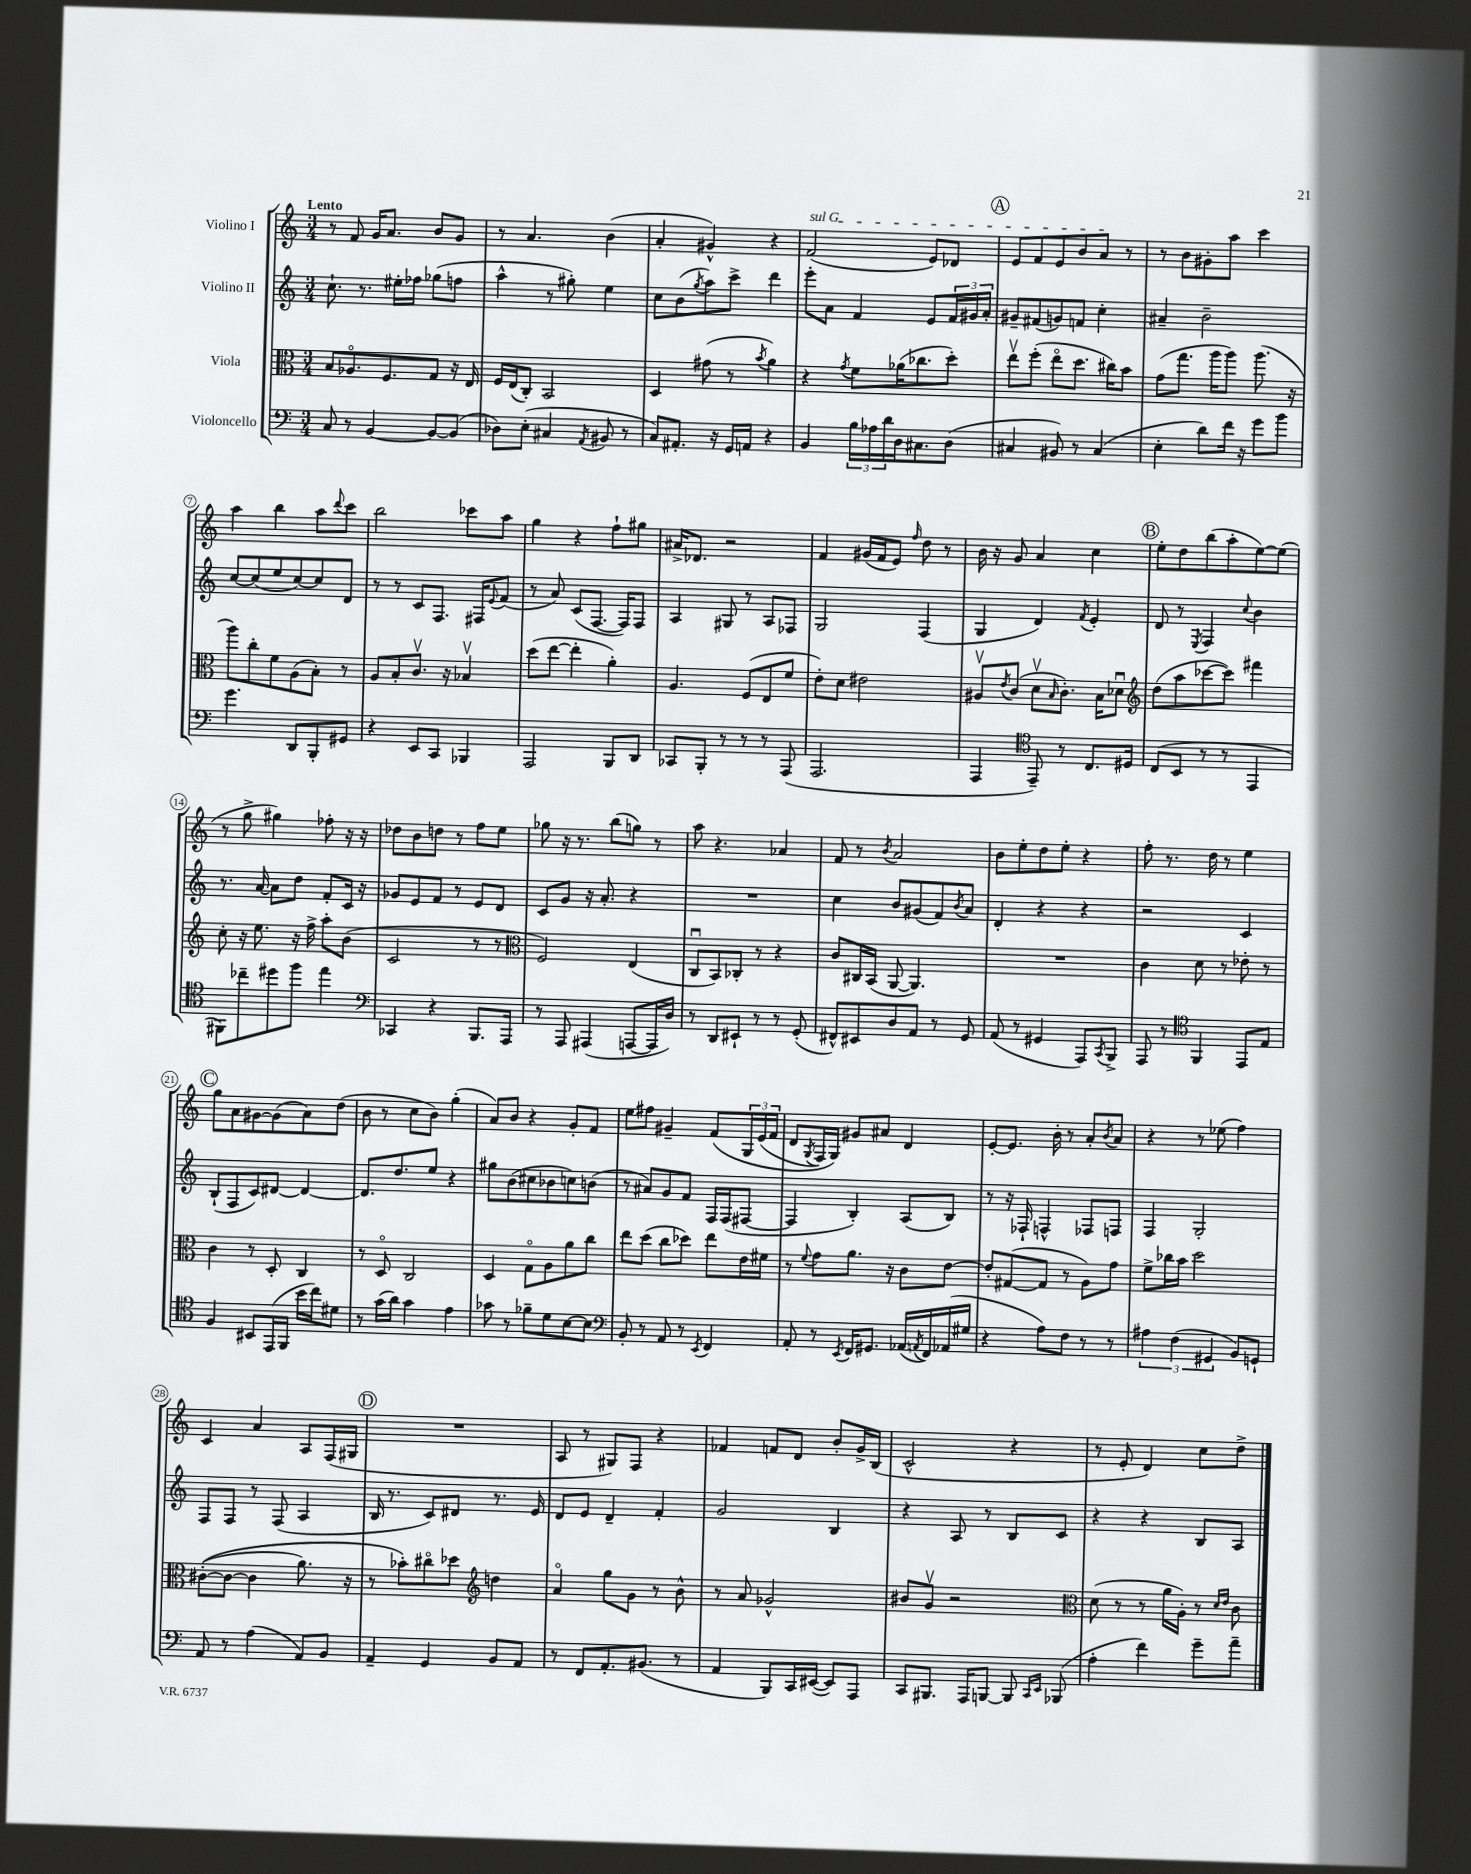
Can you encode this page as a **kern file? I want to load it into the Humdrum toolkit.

**kern	**kern	**kern	**kern
*part4	*part3	*part2	*part1
*staff4	*staff3	*staff2	*staff1
*I"Violoncello	*I"Viola	*I"Violino II	*I"Violino I
*clefF4	*clefC3	*clefG2	*clefG2
*k[]	*k[]	*k[]	*k[]
*M3/4	*M3/4	*M3/4	*M3/4
=1	=1	=1	=1
!	!	!	!LO:TX:a:B:t=Lento
8C/	8B/L	8.cc`\	8r
8r	8.A-X/	.	8f/
.	.	8.r	.
[4BB/	.	.	16g/KL
.	8.F/	.	8.a/J
.	.	16ee#X'\LL	.
.	.	16ff-X\JJ	.
8BB/L_	8G/J	(8gg-X\L	8b/L
(8BB/J]	16r	8ffn\J	8g/J
.	16E/	.	.
=2	=2	=2	=2
8D-X\L)	16F/LL	4aa^^\	8r
.	(16E/J	.	.
(8E'\J	8C'/J)	.	4.a/
4C#X/	2BB/	8r	.
.	.	8gg#X'\)	.
8qAA/	.	.	.
8BB#X/	.	4ee\	(4b\
8r	.	.	.
=3	=3	=3	=3
8C/L)	4D/	8cc\L	4a'/
8.AA#X'/J	.	(8b\	.
.	.	8qgg/	.
.	(8g#X\	8aa\)	4g#X^^/)
16r	.	.	.
16GG/LL	8r	8ccc^\J	.
16AAn/JJ	.	.	.
.	8qb/	.	.
4r	4a\)	4ddd\	4r
=4	=4	=4	=4
!	!	!	!LO:TX:a:i:t=sul G
4BB/	4r	8eee'\L	(2f/
.	.	8a\J	.
.	8qg/	.	.
24B\LL	8f\L	4f/	.
24A-X\	.	.	.
24d\	.	.	.
16D\J	(16a-X\K	.	.
8.C#X\	8.cc-X\	.	.
.	.	8e/L	8e/L)
(8D\J	8dd'\J)	24f/L	8d-X/J
.	.	24g#X/	.
.	.	24a'/JJ	.
!!LO:REH:place=s1:t=A
=5	=5	=5	=5
4C#X/	8eev\L	8g#X~/L	8e/L
.	(8ff'\J	(8f#X/	8f/
8BB#X/)	8ee\L	8gn/)	8e/
8r	8.dd\J	8fn/J	8b/
(4C#/	.	4cc'\	8a/J
.	16cc#X\KL)	.	.
.	8b\J	.	8r
=6	=6	=6	=6
4E'\	(8g\L	4a#X~/	8r
.	8.gg\J	.	8b\L
8d\L)	.	2b~\	8g#X'\
.	16aa\KL	.	.
16f\Jk	8aa\J)	.	8aa\J
16r	.	.	.
8g\L	(8.aa\	.	4ccc\
8b\J	.	.	.
.	16r	.	.
!!LO:LB:g=z
=7	=7	=7	=7
4.g\	8aa\L)	[8cc/L	4aa\
.	8cc'\	(8cc/]	.
.	8f\	8ee/	4bb\
8DD/L	(8A\	[8cc/)	.
8BBB'/	8B'\J)	8cc/]	8aa\L
.	.	.	8qqddd/
8GG#X/J	8r	8d/J	8ccc\J
=8	=8	=8	=8
4r	8A/L	8r	2bb\
.	8B'/	8r	.
8EE/L	8.cv/J	8c/L	.
8CC/J	.	8.F/J	.
.	16r	.	.
4BBB-X/	4B-Xv/	.	8ccc-X\L
.	.	16F#X/KL	.
.	.	8qqe/	.
.	.	(8f/J	8aa\J
=9	=9	=9	=9
2AAA/	(8dd\L	8r	4gg\
.	[8ee\J	8a/)	.
.	4ee'\]	(8c/L	4r
.	.	[8.F/J	.
8BBB/L	4a'\)	.	8ff`\L
.	.	16F/KL])	.
8DD/J	.	8F/J	8gg#X\J
=10	=10	=10	=10
8CC-X/L	4.A/	4A/	16a#X^/KL
.	.	.	8.d-X/J
8BBB'/J	.	.	.
8r	.	8G#X/	2r
8r	(8F/L	8r	.
8r	8E/	8A/L	.
(8AAA/	8f/J	8F-X/J	.
=11	=11	=11	=11
2.AAA/	8e'\L)	2G/	4f/
.	8d\J	.	.
.	2e#X\	.	(16g#X/LL
.	.	.	16f/J
.	.	.	8e/J)
.	.	.	16qqff/
.	.	(4F/	8dd\
.	.	.	8r
=12	=12	=12	=12
4AAA/	8A#Xv/L	4G/	16b\
.	.	.	16r
.	8qe/	.	.
.	(8c/J	.	8g/
*clefC4	*	*	*
8EE~/)	8dv\L	4d/)	4a/
.	16qqB/	.	.
8r	8.c'\J)	.	.
.	.	8qf/	.
8.C/L	.	4e'/	4cc\
.	16B\KL	.	.
.	8d-Xu\J	.	.
16D#X/Jk	.	.	.
!!LO:REH:place=s1:t=B
=13	=13	=13	=13
*	*clefG2	*	*
(8C/L	(8dd\L	8d/	8ee'\L
8BB/J	8aa\	8r	8dd\
.	.	8qE/	.
8r	[8ccc-X\	4F/	(8bb\
8r	8ccc-\J])	.	8aa'\
.	.	8qqcc/	.
4EE/	4fff#X\	4b\	[8ee\)
.	.	.	(8ee\J]
!!LO:LB:g=z
=14	=14	=14	=14
8FF#X\L)	8cc'\	8.r	8r
8cc-X~\	16r	.	8gg^\
.	8.ee\	[16a/	.
8dd#X\	.	8a\L]	4gg#X\)
8ff\J	16r	8dd\J	.
.	16ff^\	.	.
4ee\	8aa'\L	8f'/L	8ff-X'\
.	(8b\J	16c/Jk	16r
.	.	16r	16r
=15	=15	=15	=15
*clefF4	*	*	*
4CC-X/	2c/	8g-X/L	8dd-X\L
.	.	8e/	8b\
4r	.	8f/J	8ddn\J
.	.	8r	8r
8.BBB/L	8r	8e/L	8ff\L
.	8r	8d/J	8ee\J
16AAA/Jk	.	.	.
=16	=16	=16	=16
*	*clefC3	*	*
8r	2F/)	8c/L	8gg-X\
8AAA/	.	8g/J	16r
.	.	.	8.r
(4AAA#X/	.	16r	.
.	.	8.a'/	.
.	.	.	(8bb\L
[8AAAn/L	(4E/	4r	8ggn\J)
16AAA/L]	.	.	8r
16D/JJ)	.	.	.
=17	=17	=17	=17
8r	8Cu/L	2.r	8aa\
8DD/L	8BB/)	.	4.r
8EE#X`/J	8C-X'/J	.	.
8r	8r	.	.
8r	4r	.	4a-X/
(8GG'/	.	.	.
=18	=18	=18	=18
8FF#X^^/L)	8c/L	4cc\	8f/
8EE#X/	16C#X/L	.	8r
.	(16BB/JJ	.	.
.	.	.	8qb/
8D/	[8AA/	8b/L	2a/
8AA/J	4.AA/])	(8g#X/	.
8r	.	8f/)	.
.	.	8qb/	.
8GG/	.	8a/J	.
=19	=19	=19	=19
(8AA/	2.r	4d'/	8b\L
8r	.	.	8ee'\
4GG#X/	.	4r	8dd\
.	.	.	8ee'\J
8AAA/L)	.	4r	4r
8qCC/	.	.	.
8BBB^/J	.	.	.
=20	=20	=20	=20
8AAA/	4c\	2r	8ff'\
8r	.	.	8.r
*clefC4	*	*	*
4FF/	8d\	.	.
.	.	.	16dd\
.	8r	.	8r
8EE/L	8e-X'\	4c/	4ee\
8E/J	8r	.	.
!!LO:LB:g=z
!!LO:REH:place=s1:t=C
=21	=21	=21	=21
4F/	4c\	(8B`/L	8gg\L
.	.	8F/	8a\
8BB#X/L	8r	8c/)	[8g#X\
(16EE/L	8D'/	[8d#X/J	(8g#\]
16FF/JJ	.	.	.
16b\LL	4C/	4d#/_	8a\)
16cc\J)	.	.	.
8d#X\J	.	.	(8dd\J
=22	=22	=22	=22
8r	8r	8.d#/L]	8b\
(16g\LL	8D/	.	8r
16a\JJ)	.	8.dd/	.
4g\	2C/	.	8cc\L
.	.	8ee/J	8b\J)
4e\	.	4r	(4gg'\
=23	=23	=23	=23
8g-X\	4D/	8gg#X\L	8a/L)
8r	.	(8b\	8b/J
8f-X~\L	8G\L	8cc#X\	4r
8d\	8A\	8b-X\	.
[8B\	8a\	8ccn\)	8g'/L
8B\J]	8cc\J	(8bn\J	8f/J
=24	=24	=24	=24
*clefF4	*	*	*
8BB'/	8ee\L	8r	8ee\L
8r	(8dd\J	8a#X/L)	8ff#X\J
8AA/	8cc\L	8g/	4g#X~/
8r	8dd-X\J)	8f/J	.
8qEE/	.	.	.
4FF/	8ee\L	16F/LL	(8f/L
.	.	(16F/J	.
.	16e\L	[8F#X/J	24G/L
.	.	.	(24e/
.	16f#X\JJ	.	.
.	.	.	24f/JJ
=25	=25	=25	=25
8AA'/	8r	4F#/]	8d/L
.	8qqf/	.	8qG/
8r	8g\L	.	16F/L)
.	.	.	16G/JJ)
8qEE/	.	.	.
16FF/KL	8.a\J	4B'/)	8g#X/L
8.GG#X/J	.	.	.
.	.	.	8a#X/J
.	16r	.	.
(16AA-X/LL	8c\L	(8A/L	4d/
8qAAn/	.	.	.
16FF/)	.	.	.
(16AA-X/	[8e\J	8B/J)	.
16G#X/JJ	.	.	.
=26	=26	=26	=26
4r	8e'/L]	8r	[8e'/L
.	([8G#X/	16r	8.e/J]
.	.	16F-X`/	.
8A\L)	8G#/J]	4Fn^^/	.
.	.	.	16b'\
8F\J	8r	.	8r
8r	8A\L)	8F-X/L	8a'/L
.	.	.	8qb/
8r	8g\J	8Fn/J	8a/J
=27	=27	=27	=27
6A#X\	8f^\L	4F/	4r
.	16cc-X\L	.	.
(6F\	.	.	.
.	16b\JJ	.	.
.	2dd\	2G'/	8r
6GG#X/	.	.	.
.	.	.	(8ee-X\
8BB/L)	.	.	4ff\)
8GGn`/J	.	.	.
!!LO:LB:g=z
=28	=28	=28	=28
8AA/	(([8c#X'\L	8F/L	4c/
8r	8c#\J_	8F/J	.
(4A\	4c#\]	8r	4a/
.	.	(8F/	.
8AA/L)	8.a\)	4A/	8A/L
8BB/J	.	.	(16F/L
.	16r	.	16G#X/JJ
!!LO:REH:place=s1:t=D
=29	=29	=29	=29
4AA~/	8r	16B/	2.r
.	.	8.r	.
.	8b-X'\L)	.	.
4GG/	8cc#X\	8c/L)	.
.	8dd-X\J	8d#X/J	.
*	*clefG2	*	*
8BB/L	4ddn\	8.r	.
8AA/J	.	.	.
.	.	16e/	.
=30	=30	=30	=30
8r	4a/	8d/L	8A/
8FF/L	.	8e/J	8r
8.AA'/	8gg\L	4d~/	8G#X/L)
.	8g\J	.	8F/J
(8.BB#X/J	.	.	.
.	8r	4f'/	4r
8r	8b^^\	.	.
=31	=31	=31	=31
4AA/	8r	2g/	4f-X/
.	8a/	.	.
8BBB/L)	2g-X^^/	.	8fn/L
16CC/L	.	.	8d/J
([16EE#X/JJ	.	.	.
8EE#/L])	.	4B/	8b'/L
8AAA/J	.	.	16g^/L
.	.	.	(16B/JJ
=32	=32	=32	=32
8CC/L	8b#X/L	4r	2c^^/
8.BBB#X/J	8gv/J	.	.
.	2r	8A/	.
16AAA/KL	.	.	.
[8BBBn/J	.	8r	.
8BBB/]	.	8B/L	4r
16qqCC/LL	.	.	.
16qqEE/JJ	.	.	.
(8BBB-X/	.	8c/J	.
=33	=33	=33	=33
*	*clefC3	*	*
4A'\	(8d\	4r	8r
.	8r	.	8e'/
4f\)	8r	4r	4d/)
.	16a\LL	.	.
.	16A'\JJ)	.	.
8g~\L	8r	8B/L	8cc\L
.	16qqd/LL	.	.
.	16qqe/JJ	.	.
8a~\J	8c\	8A/J	8dd^\J
==	==	==	==
*-	*-	*-	*-
